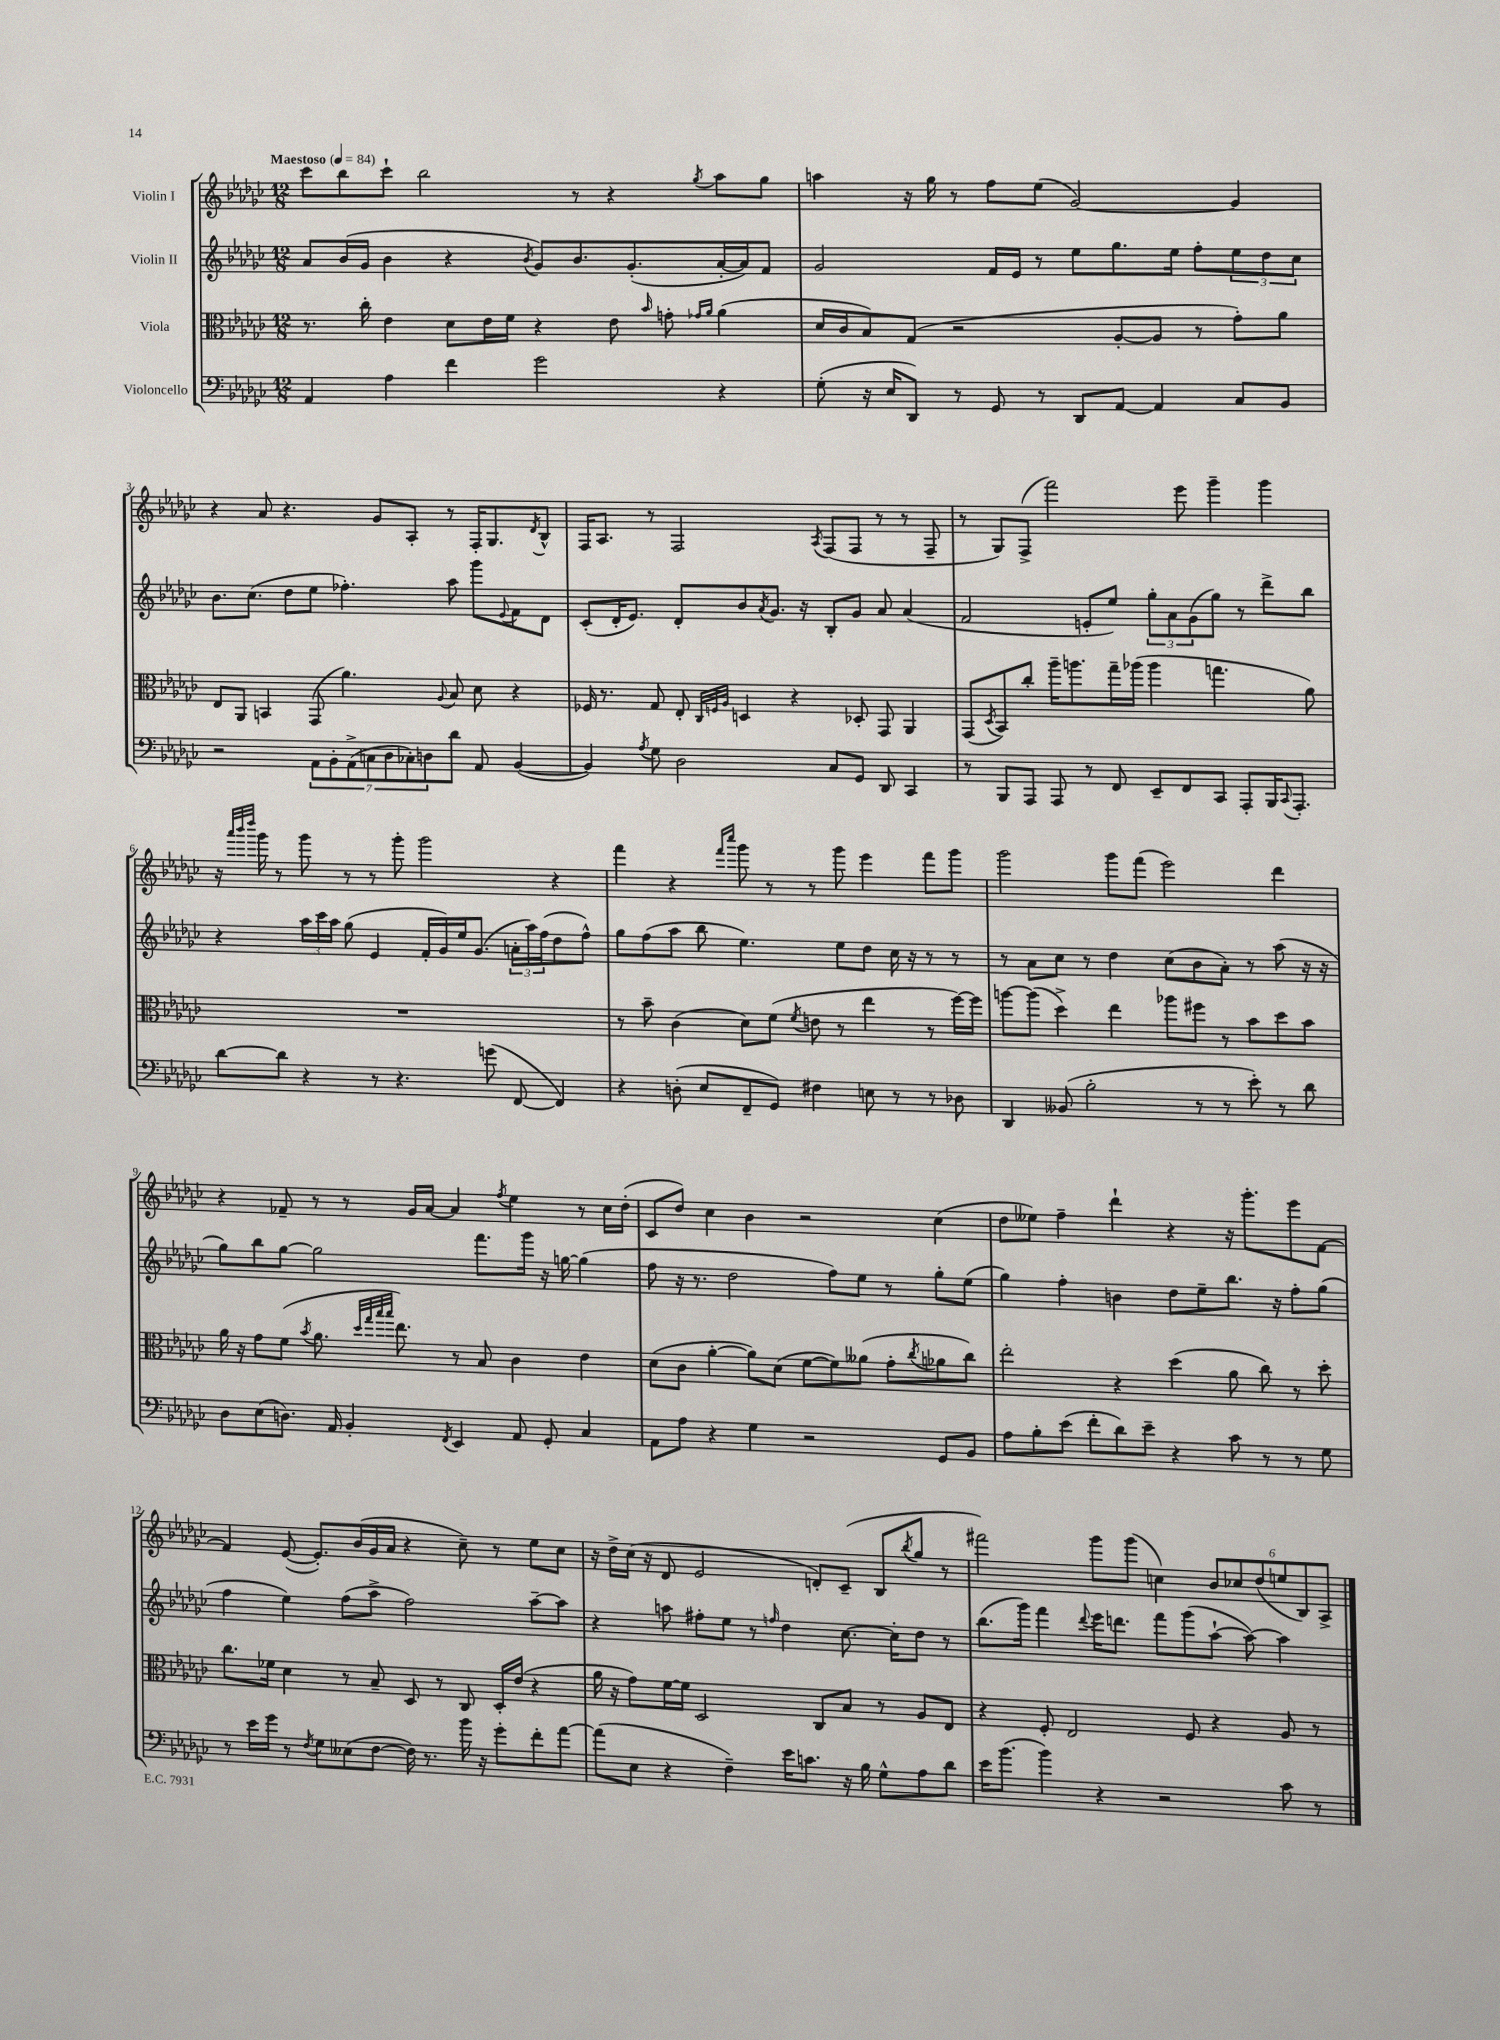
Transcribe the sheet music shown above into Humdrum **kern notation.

**kern	**kern	**kern	**kern
*part4	*part3	*part2	*part1
*staff4	*staff3	*staff2	*staff1
*I"Violoncello	*I"Viola	*I"Violin II	*I"Violin I
*clefF4	*clefC3	*clefG2	*clefG2
*k[b-e-a-d-g-c-]	*k[b-e-a-d-g-c-]	*k[b-e-a-d-g-c-]	*k[b-e-a-d-g-c-]
*M12/8	*M12/8	*M12/8	*M12/8
*MM84	*MM84	*MM84	*MM84
=1	=1	=1	=1
!	!	!	!LO:TX:a:B:t=Maestoso
4AA-/	8.r	8a-/L	8ccc-\L
.	.	(16b-/L	8bb-\
.	16cc-'\	16g-/JJ	.
4A-\	4e-\	4b-\	8ccc-`\J
.	.	.	2bb-\
4f\	8d-\L	4r	.
.	16e-\L	.	.
.	16f\JJ	.	.
.	.	8qb-/	.
2g-\	4r	8g-/L)	.
.	.	8.b-/	8r
.	8e-\	.	4r
.	.	(8.g-'/	.
.	16qqb-/	.	.
.	8gn'\	.	.
.	16qqg-X/LL	.	.
.	16qqa-/JJ	.	8qgg-/
4r	(4a-\	[16a-'/L	8aa-\L
.	.	16a-/J])	.
.	.	8f/J	8gg-\J
=2	=2	=2	=2
(8G-'\	16d-/LL	2g-/	4aan\
.	16c-/J	.	.
16r	8B-/)	.	.
16E-/KL	.	.	.
8DD-/J)	(8G-/J	.	16r
.	.	.	16gg-\
8r	2r	.	8r
8GG-/	.	16f/LL	8ff\L
.	.	16e-/JJ	.
8r	.	8r	(8ee-\J
8DD-/L	.	8ee-\L	[2g-/)
[8AA-/J	[8A-'/L	8.gg-\	.
4AA-/]	8A-/J]	.	.
.	.	16ee-\Jk	.
.	8r	8ff'\L	.
8C-/L	8g-'\L)	12ee-\	4g-/]
.	.	12dd-\	.
8BB-/J	8a-\J	.	.
.	.	12cc-\J	.
!!LO:LB:g=z
=3	=3	=3	=3
2r	8E-/L	8.b-\L	4r
.	8AA-/J	.	.
.	.	(8.cc-\J	.
.	4BBn/	.	8a-/
.	.	8dd-\L	4.r
14AA-\L	(8GG-/	8ee-\J	.
14BB-'\	.	.	.
.	4.a-\)	4.ff-X'\)	.
(14AA-^\	.	.	.
14Cn\	.	.	.
.	.	.	8g-/L
14D-\	.	.	.
14C-X'\)	.	.	.
.	.	.	8A-'/J
14Dn\	.	.	.
.	8qqA-/	.	.
8d-\J	8B-/	8aa-\	8r
8AA-/	8d-\	8ggg-\L	16F'/KL
.	.	.	8.G-/
.	.	8qqe-/	.
([4BB-/	4r	8f\	.
.	.	.	8qd-/
.	.	8d-\J	8B-^^/J
=4	=4	=4	=4
4BB-/])	16F-X/	(8c-'/L	16F/KL
.	8.r	.	8.A-/J
.	.	16d-'/K	.
.	.	8.e-/J)	.
8qA-/	.	.	.
8G-\	8G-/	.	8r
2D-\	8E-'/	8d-'/L	2F/
.	32qqC-/LLL	.	.
.	32qqFn/	.	.
.	32qqA-/JJJ	.	.
.	4Dn/	8b-/	.
.	.	8qa-/	.
.	.	8.g-/J	.
.	4r	.	.
.	.	16r	.
.	.	.	8qA-/
8C-/L	.	8B-'/L	(8F/L
8GG-/J	8D-X'/	8g-/J	8F/J
8DD-/	8GG-/	8a-/	8r
4CC-/	4AA-/	(4a-/	8r
.	.	.	8F~/
=5	=5	=5	=5
8r	(8GG-/L	2f/	8r
.	8qD-/	.	.
8BBB-/L	8BB-/)	.	8G-/L)
8AAA-/J	8cc-'/J	.	(8F^/J
8AAA-/	16aa-~\KL	.	2fff\)
.	8.aan\	.	.
8r	.	8en'/L	.
8FF/	16gg-~\L	8ee-/J)	.
.	(16aa-X\JJ	.	.
8EE-~/L	4aa-\	12gg-'\L	.
.	.	12a-\	.
8FF/	.	.	8eee-\
.	.	(12g-\	.
8CC-/J	4.ggn\	8gg-\J)	4ggg-~\
8AAA-'/L	.	8r	.
16BBB-/K	.	8ddd-^\L	4ggg-\
8qqCC-/	.	.	.
8.AAA-'/J	.	.	.
.	8a-\)	8bb-\J	.
!!LO:LB:g=z
=6	=6	=6	=6
[8d-\L	1.r	4r	16r
.	.	.	32qqaaa-/LLL
.	.	.	32qqbbb-/
.	.	.	32qqdddd-/JJJ
.	.	.	16ggg-\
8d-\J]	.	.	8r
4r	.	24aa-\LL	8ggg-\
.	.	24ccc-\	.
.	.	24aa-\JJ	.
.	.	(8gg-\	8r
8r	.	4e-/	8r
4.r	.	.	8ggg-'\
.	.	16f'/LL	2ggg-\
.	.	16g-/)	.
.	.	16ee-/J	.
.	.	(8.g-/J	.
(8gn\	.	.	.
[8FF/	.	24an'\LL	.
.	.	24aa-\)	.
.	.	(24ff\J	.
4FF/])	.	8dd-\	4r
.	.	8ff^^\J)	.
=7	=7	=7	=7
4r	8r	8gg-\L	4fff\
.	8b-~\	(8ff\	.
(8Dn'\	(4c-\	8aa-\J	4r
8E-/L	.	8bb-\	.
.	.	.	16qqfff/LL
.	.	.	16qqcccc-/JJ
8FF~/	8d-\L)	4.ee-\)	8ggg-\
8GG-/J)	(8f\J	.	8r
.	8qf/	.	.
4F#X\	8en\	.	8r
.	8r	8ee-\L	8ggg-\
8En\	4ee-\	8dd-\J	4eee-\
8r	.	16cc-\	.
.	.	16r	.
8r	8r	8r	8fff\L
8D-X\	[16ff\LL)	8r	8ggg-\J
.	16ff\JJ]	.	.
=8	=8	=8	=8
4DD-/	[8aan\L	8r	2ggg-\
.	(8aa\J]	8a-\L	.
(8BB--X/	4dd-^\)	8cc-\J	.
2B-'\	.	8r	.
.	4ee-\	4dd-\	8ggg-\L
.	.	.	(8fff\J
.	8aa-X\L	(8cc-\L	2eee-\)
8r	8ff#X\J	8b-\	.
8r	8r	8a-'\J)	.
8e-'\)	8b-\L	8r	.
8r	8dd-\	(8aa-\	4ddd-\
8d-\	8b-\J	16r	.
.	.	16r	.
!!LO:LB:g=z
=9	=9	=9	=9
8D-\L	16a-\	8gg-\L)	4r
.	16r	.	.
(8E-\	8g-\L	8bb-\	.
8.Dn\J)	(8f\J	[8gg-\J	8f-X~/
.	8qb-/	.	.
.	8.a-\	2gg-\]	8r
16AA-/	.	.	.
4BB-'/	.	.	8r
.	32qqdd-/LLL	.	.
.	32qqgg-/	.	.
.	32qqbb-/	.	.
.	32qqbb-/JJJ	.	.
.	8.ee-\)	.	.
.	.	.	16g-/LL
.	.	.	[16a-/JJ
8qFF/	.	.	.
4EE-/	8r	.	4a-/]
.	8B-/	8.fff\L	.
.	.	.	8qff/
8AA-/	4c-\	.	4ee-\
.	.	16ggg-\Jk	.
8GG-'/	.	16r	.
.	.	[16ggn\	.
4C-/	4e-\	(4gg\]	8r
.	.	.	16cc-\LL
.	.	.	(16dd-'\JJ
=10	=10	=10	=10
8AA-\L	(8d-\L	8ff\	8c-/L
8A-\J	8c-\J	16r	8dd-/J)
.	.	8.r	.
4r	[4a-'\	.	4cc-\
.	.	2dd-\	.
4G-\	8a-\L])	.	4b-\
.	(8d-\J	.	.
2r	[8f\L	.	2r
.	8f\])	8ff\L)	.
.	(8a--X\J	8ee-\J	.
.	8g-'\L	8r	.
.	8qcc-/	.	.
8GG-/L	8a-X\	8gg-'\L	(4cc-\
8BB-/J	8cc-\J)	(8ee-\J	.
=11	=11	=11	=11
8A-\L	2ee-'\	4gg-\)	8dd-\L
8B-'\	.	.	8ee--X\J)
(8e-\J	.	4ff'\	4ff~\
8f'\L	.	.	.
8d-\)	4r	4bn\	4ddd-`\
8e-~\J	.	.	.
4r	(4dd-\	8dd-\L	4r
.	.	8ee-~\	.
8c-\	8a-\	8.bb-\J	16r
.	.	.	8.ggg-'\L
8r	8cc-\)	.	.
.	.	16r	.
8r	8r	8ff'\L	8eee-\
8G-\	8dd-'\	(8gg-\J	[8f\J
!!LO:LB:g=z
=12	=12	=12	=12
8r	8.cc-\L	4ff\	4f/]
16e-\LL	.	.	.
16g-\JJ	16f-X\Jk	.	.
8r	4d-\	4ee-\)	([8e-/
8qF/	.	.	.
8G-\L	.	.	8.e-'/L])
(8E--X\	8r	(8ff\L	.
.	.	.	(16b-/L
[8F\J	8B-~/	8aa-^\J	16g-/
.	.	.	16a-/JJ
16F\])	8D-/	2ff\)	4r
8.r	.	.	.
.	8r	.	.
16b-\	8C-/	.	8cc-~\)
16r	.	.	.
8g-'\L	16D-'/LL	.	8r
.	(16e-/JJ	.	.
8f'\	4r	[8aa-~\L	8ee-\L
[8a-\J	.	8aa-\J]	8cc-\J
=13	=13	=13	=13
(8a-\L]	16a-\	4r	16r
.	16r	.	16dd-^\LL
8E-\J	8g-\L)	.	(16cc-\JJ
.	.	.	16r
4r	[16f\L	8aan\	8d-/
.	16f\JJ]	.	.
.	2D-/	8ff#X'\L	2e-/
4F~\)	.	8ee-\J	.
.	.	8r	.
.	.	16qqffn/	.
16e-\KL	.	4dd-\	.
8.cn\J	.	.	.
.	8C-/L	.	8dn'/L)
16r	8B-/J	[8.cc-\	(8c-~/J
16B-\	.	.	.
8G-^^\L	8r	.	8B-/L
.	.	16cc-'\KL]	.
.	.	.	8qbb-/
8A-\	8A-/L	8dd-\J	8gg-/J
8d-\J	8E-/J	8r	8r
=14	=14	=14	=14
16e-\KL	4r	(8.bb-\L	2fff#X\)
(8.b-\J	.	.	.
.	.	16ggg-\Jk)	.
4b-\)	8F'/	4fff\	.
.	2E-/	.	.
.	.	8qqddd-/	.
4r	.	16eee-\KL	8ggg-\L
.	.	8.dddn\J	.
.	.	.	(8ggg-\J
2r	.	8fff\L	4ccn\)
.	8F/	(8ggg-\	.
.	4r	[8aa-`\J	12b-/L
.	.	.	12cc-X/
.	.	8aa-\_)	.
.	.	.	(12dd-/
8c-\	8A-/	4aa-\]	12een/
.	.	.	12B-/)
8r	8r	.	.
.	.	.	12A-^/J
==	==	==	==
*-	*-	*-	*-
